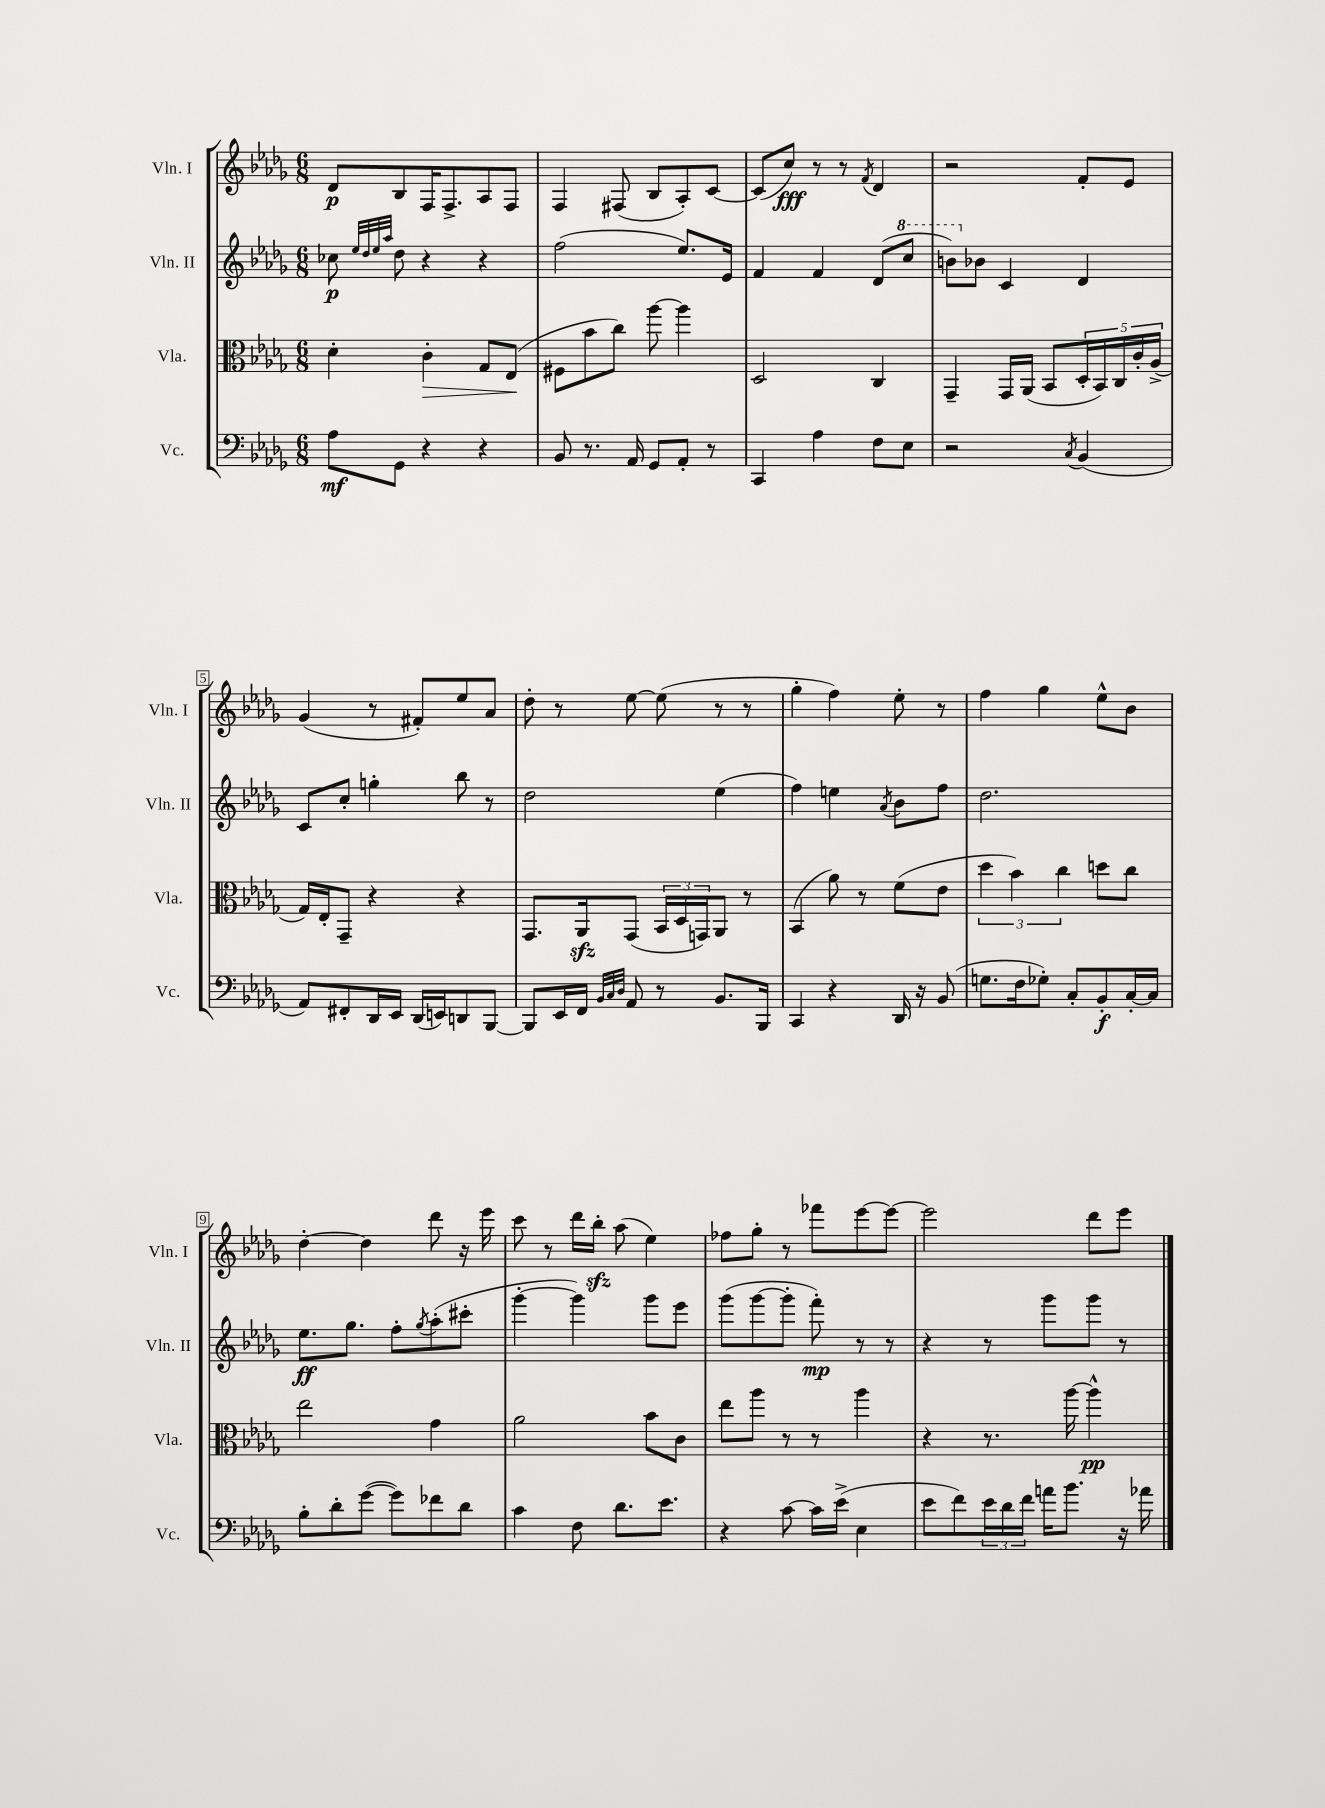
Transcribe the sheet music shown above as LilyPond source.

<<
\new StaffGroup <<
\new Staff = "s0" \with { instrumentName = "Vln. I" shortInstrumentName = "Vln. I" } {
    \clef treble \key des \major \numericTimeSignature \time 6/8
    des'8\p bes8 f16 f8.-> aes8 f8 |
    f4 fis8( bes8 aes8-.) c'8~ |
    c'8( c''8\fff) r8 r8 \acciaccatura { f'8 } des'4 |
    r2 f'8-. ees'8 |
    ges'4( r8 fis'8-.) ees''8 aes'8 |
    des''8-. r8 ees''8~ ees''8( r8 r8 |
    ges''4-. f''4) ees''8-. r8 |
    f''4 ges''4 ees''8-^ bes'8 |
    des''4~-. des''4 des'''8 r16 ees'''16 |
    c'''8 r8 des'''16 bes''16-.\sfz aes''8( ees''4) |
    fes''8 ges''8-. r8 fes'''8 ees'''8~ ees'''8~ |
    ees'''2 des'''8 ees'''8 \bar "|." |
}
\new Staff = "s1" \with { instrumentName = "Vln. II" shortInstrumentName = "Vln. II" } {
    \clef treble \key des \major \numericTimeSignature \time 6/8
    ces''8\p \grace { ees''32 des''32 ees''32 aes''32 } des''8 r4 r4 |
    f''2( ees''8.) ees'16 |
    f'4 f'4 des'8( \ottava #1 c'''8 |
    b''8) \ottava #0 bes'!8 c'4 des'4 |
    c'8 c''8-. g''4-. bes''8 r8 |
    des''2 ees''4( |
    f''4) e''4 \acciaccatura { aes'8 } bes'8 f''8 |
    des''2. |
    ees''8.\ff ges''8. f''8-. \acciaccatura { ges''8 } aes''8-.( cis'''8-. |
    ges'''4~-. ges'''4) ges'''8 ees'''8 |
    ges'''8( ges'''8~ ges'''8-. f'''8-.\mp) r8 r8 |
    r4 r8 ges'''8 ges'''8 r8 \bar "|." |
}
\new Staff = "s2" \with { instrumentName = "Vla." shortInstrumentName = "Vla." } {
    \clef alto \key des \major \numericTimeSignature \time 6/8
    des'4-. c'4-.\> ges8 ees8\!( |
    fis8 bes'8 c''8) aes''8~ aes''4 |
    des2 c4 |
    ges,4-- ges,16 aes,16( bes,8 \tuplet 5/4 { des16-. bes,16) c16 c'16-. aes16->( } |
    ges16) ees16-. ges,8-- r4 r4 |
    ges,8. aes,16\sfz ges,8( \tuplet 3/2 { bes,16 des16 g,16) } aes,8 r8 |
    bes,4( aes'8) r8 f'8( ees'8 |
    \tuplet 3/2 { des''4 bes'4) c''4 } d''8 c''8 |
    ees''2 ges'4 |
    aes'2 bes'8 c'8 |
    ees''8 aes''8 r8 r8 aes''4 |
    r4 r8. aes''16~ aes''4-^\pp \bar "|." |
}
\new Staff = "s3" \with { instrumentName = "Vc." shortInstrumentName = "Vc." } {
    \clef bass \key des \major \numericTimeSignature \time 6/8
    aes8\mf ges,8 r4 r4 |
    bes,8 r8. aes,16 ges,8 aes,8-. r8 |
    c,4 aes4 f8 ees8 |
    r2 \acciaccatura { c8 } bes,4( |
    aes,8) fis,8-. des,16 ees,16 des,16( e,16) d,8 bes,,8~ |
    bes,,8 ees,16 f,16 \grace { bes,32 c32 des32 } aes,8 r8 bes,8. bes,,16 |
    c,4 r4 des,16 r16 bes,8( |
    g8. f16 ges8-.) c8-. bes,8-.\f c16~-. c16 |
    bes8-. des'8-. ges'8~( ges'8) fes'8 des'8 |
    c'4 f8 des'8. ees'8. |
    r4 c'8~ c'16 ees'16->( ees4 |
    ees'8 f'8) \tuplet 3/2 { ees'16 des'16 f'16 } a'16 bes'8. r16 aes'16 \bar "|." |
}
>>
>>
\layout { \context { \Score \override BarNumber.stencil = #(make-stencil-boxer 0.1 0.3 ly:text-interface::print) } }
